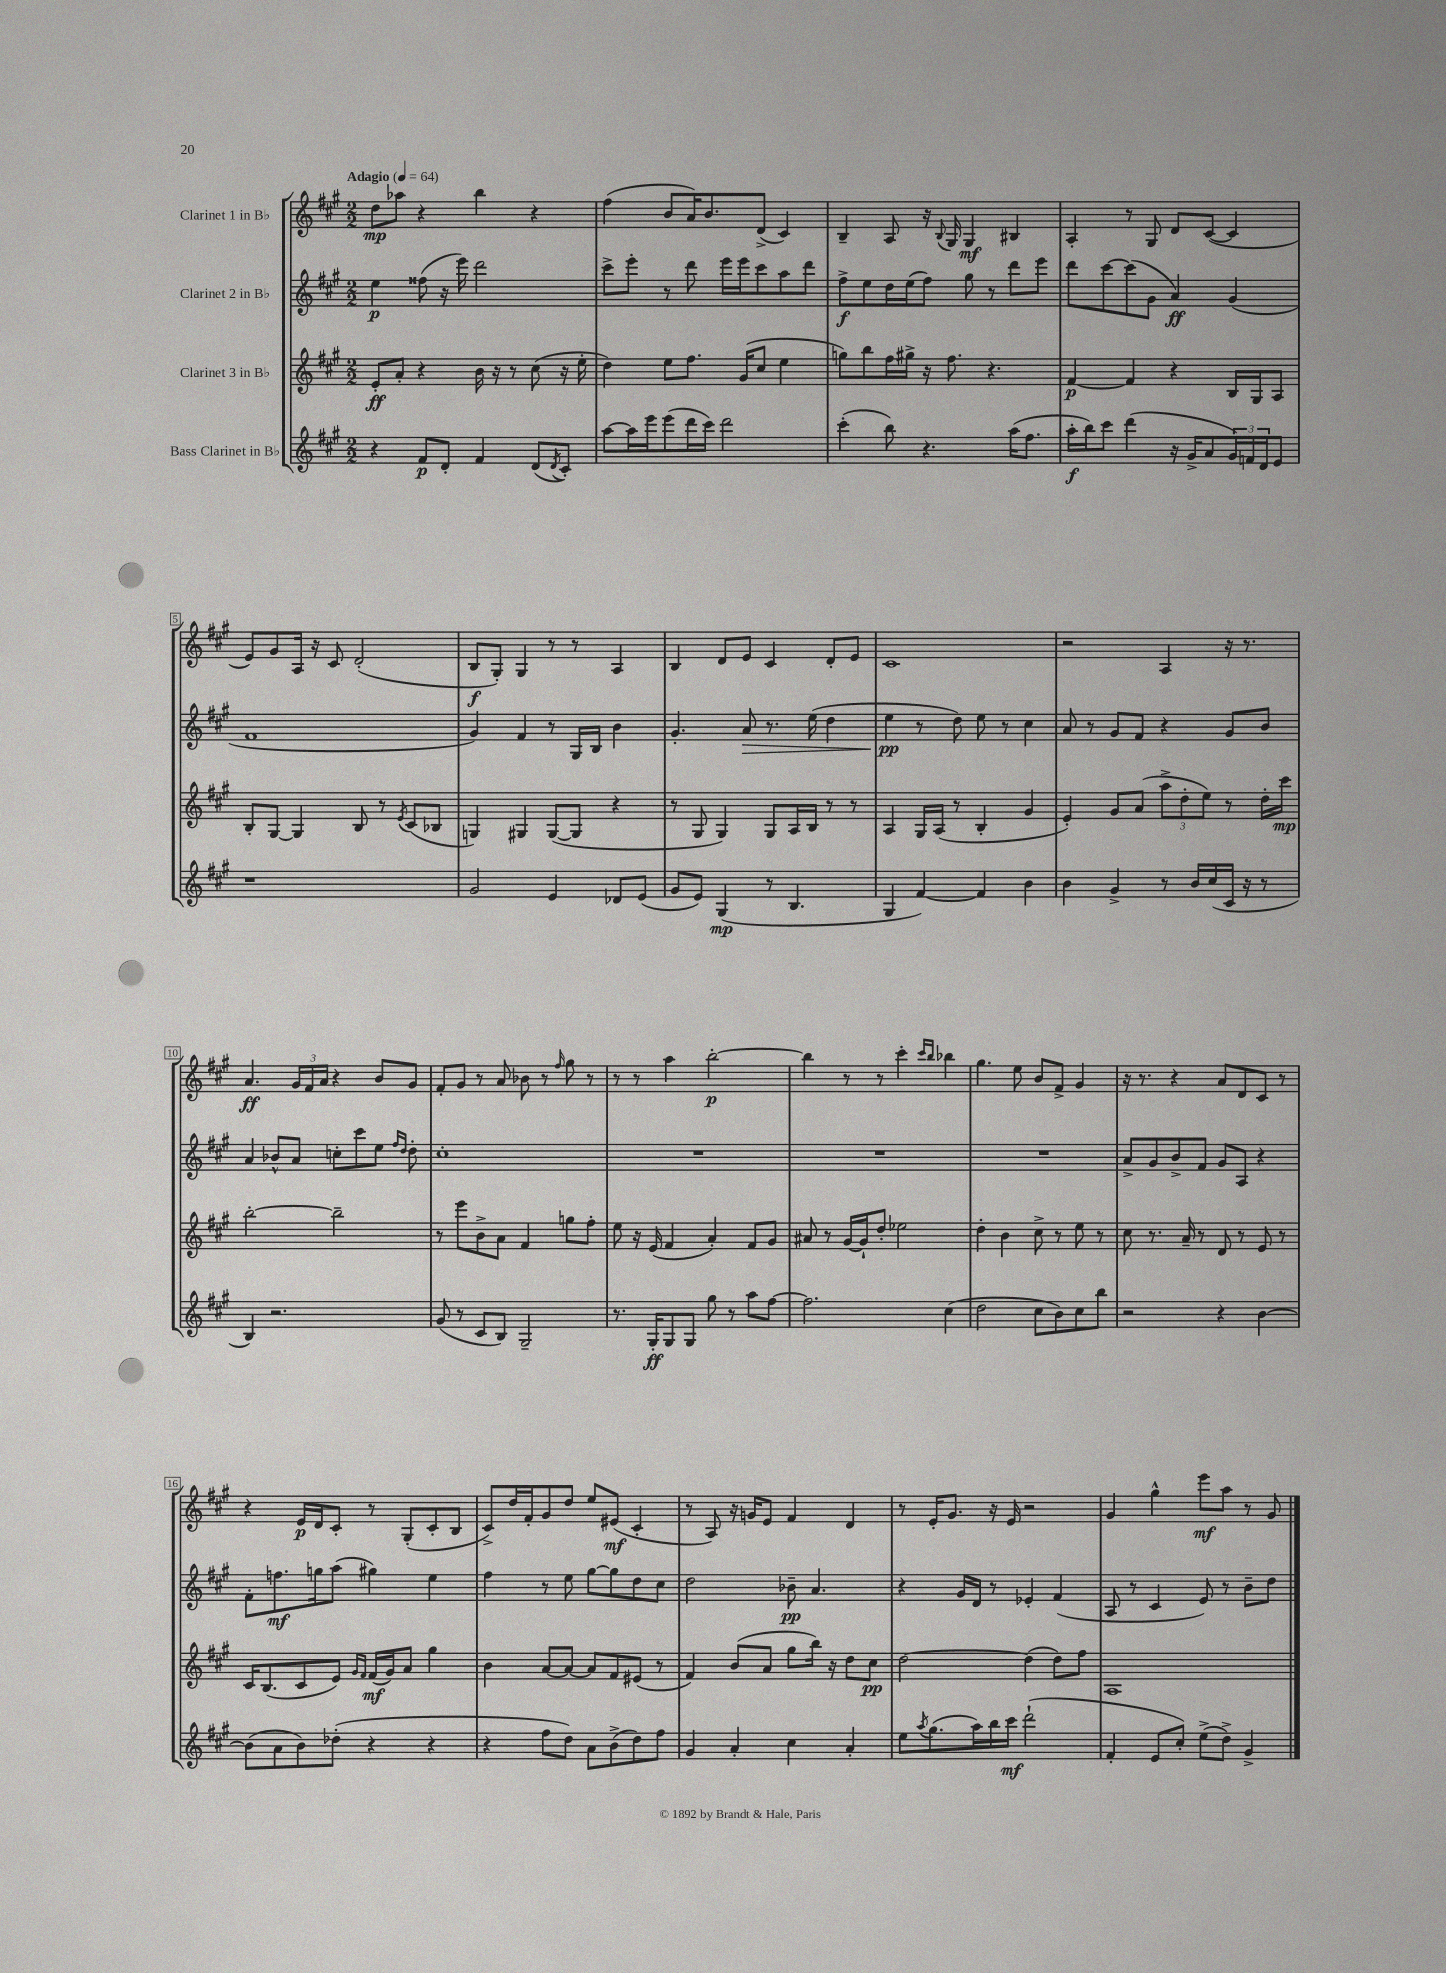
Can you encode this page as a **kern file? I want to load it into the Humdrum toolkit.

**kern	**dynam	**kern	**dynam	**kern	**dynam	**kern	**dynam
*part4	*part4	*part3	*part3	*part2	*part2	*part1	*part1
*staff4	*staff4	*staff3	*staff3	*staff2	*staff2	*staff1	*staff1
*I"Bass Clarinet in B♭	*	*I"Clarinet 3 in B♭	*	*I"Clarinet 2 in B♭	*	*I"Clarinet 1 in B♭	*
*clefG2	*	*clefG2	*	*clefG2	*	*clefG2	*
*k[f#c#g#]	*	*k[f#c#g#]	*	*k[f#c#g#]	*	*k[f#c#g#]	*
*M2/2	*	*M2/2	*	*M2/2	*	*M2/2	*
*MM64	*	*MM64	*	*MM64	*	*MM64	*
=1	=1	=1	=1	=1	=1	=1	=1
!	!	!	!	!	!	!LO:TX:a:B:t=Adagio	!
4r	.	8e'/L	ff	4ee\	p	8dd\L	mp
.	.	8a'/J	.	.	.	8aa-X\J	.
8f#/L	p	4r	.	(8ff##X\	.	4r	.
8d'/J	.	.	.	16r	.	.	.
.	.	.	.	16eee\)	.	.	.
4f#/	.	16b\	.	2ddd\	.	4bb\	.
.	.	16r	.	.	.	.	.
.	.	8r	.	.	.	.	.
(8d/L	.	(8cc#\	.	.	.	4r	.
8qd/	.	.	.	.	.	.	.
8c#'/J)	.	16r	.	.	.	.	.
.	.	16ee'\	.	.	.	.	.
=2	=2	=2	=2	=2	=2	=2	=2
[8aa\L	.	4dd\)	.	8ccc#^\L	.	(4ff#\	.
16aa\L]	.	.	.	8eee'\J	.	.	.
16eee\J	.	.	.	.	.	.	.
(8eee\	.	8ee\L	.	8r	.	8b/L	.
16ddd\L	.	8.ff#\J	.	8ddd\	.	16a/K)	.
16ccc#\JJ)	.	.	.	.	.	8.b/	.
2ddd\	.	.	.	16eee\LL	.	.	.
.	.	(16g#/KL	.	16eee\J	.	.	.
.	.	8cc#/J	.	8ccc#\	.	(8d^/J	.
.	.	4ee\	.	8aa\	.	4c#/)	.
.	.	.	.	8ddd\J	.	.	.
=3	=3	=3	=3	=3	=3	=3	=3
(4ccc#'\	.	8ggn\L)	.	8ff#^\L	f	4B~/	.
.	.	8bb\	.	8ee\	.	.	.
8bb\)	.	16ff#\L	.	16dd\L	.	8A/	.
.	.	16gg#X^\JJ	.	(16ee\J	.	.	.
4.r	.	16r	.	8ff#\J)	.	16r	.
.	.	.	.	.	.	8qqB/	.
.	.	8.ff#\	.	.	.	16G#/	.
.	.	.	.	8gg#\	.	4G#/	mf
.	.	4.r	.	8r	.	.	.
(16aa\KL	.	.	.	8ddd\L	.	4B#X/	.
8.ff#\J	.	.	.	.	.	.	.
.	.	.	.	8eee\J	.	.	.
=4	=4	=4	=4	=4	=4	=4	=4
16aa'\LL	f	[4f#/	p	8ddd\L	.	4A'/	.
16bb\J)	.	.	.	.	.	.	.
8ccc#\J	.	.	.	[8ccc#\	.	.	.
(4ddd\	.	4f#/]	.	(8ccc#\]	.	8r	.
.	.	.	.	8g#\J	.	8G#/	.
16r	.	4r	.	4a/)	ff	8d/L	.
16g#^/KL	.	.	.	.	.	.	.
8a/	.	.	.	.	.	([8c#/J	.
24g#/L)	.	16B/LL	.	(4g#/	.	4c#/]	.
24fn/	.	.	.	.	.	.	.
.	.	16G#/J	.	.	.	.	.
24d/J	.	.	.	.	.	.	.
8e/J	.	8A/J	.	.	.	.	.
!!LO:LB:g=z
=5	=5	=5	=5	=5	=5	=5	=5
1r	.	8B'/L	.	1f#	.	8e/L)	.
.	.	[8G#/J	.	.	.	8g#/	.
.	.	4G#/]	.	.	.	16A/Jk	.
.	.	.	.	.	.	16r	.
.	.	.	.	.	.	8c#/	.
.	.	8B/	.	.	.	(2d'/	.
.	.	8r	.	.	.	.	.
.	.	8qe/	.	.	.	.	.
.	.	(8c#/L	.	.	.	.	.
.	.	8B-X/J	.	.	.	.	.
=6	=6	=6	=6	=6	=6	=6	=6
2g#/	.	4Gn/)	.	4g#/)	.	8B/L	f
.	.	.	.	.	.	8G#'/J)	.
.	.	4G#X/	.	4f#/	.	4G#/	.
4e/	.	([8G#/L	.	8r	.	8r	.
.	.	8G#/J]	.	16G#/LL	.	8r	.
.	.	.	.	16B/JJ	.	.	.
8d-X/L	.	4r	.	4b\	.	4A/	.
(8e/J	.	.	.	.	.	.	.
=7	=7	=7	=7	=7	=7	=7	=7
8g#/L	.	8r	.	4.g#'/	.	4B/	.
8e/J)	.	8G#/	.	.	.	.	.
(4G#/	mp	4G#/)	.	.	.	8d/L	.
!	!	!	!	!	!LO:HP:b	!	!
.	.	.	.	8a/	>	8e/J	.
8r	.	8G#/L	.	8.r	.	4c#/	.
4.B/	.	16A/L	.	.	.	.	.
.	.	16B/JJ	.	(16ee\	.	.	.
.	.	8r	.	4dd\	.	8d'/L	.
.	.	8r	.	.	.	8e/J	.
=8	=8	=8	=8	=8	=8	=8	=8
4G#/	.	4A/	.	4ee\	pp	1c#	.
[4f#/)	.	16G#/LL	.	8r	]	.	.
.	.	(16A/JJ	.	.	.	.	.
.	.	8r	.	8dd\)	.	.	.
4f#/]	.	4B'/	.	8ee\	.	.	.
.	.	.	.	8r	.	.	.
4b\	.	4g#/	.	4cc#\	.	.	.
=9	=9	=9	=9	=9	=9	=9	=9
4b\	.	4e'/)	.	8a/	.	2r	.
.	.	.	.	8r	.	.	.
4g#^/	.	8g#/L	.	8g#/L	.	.	.
.	.	(8a/J	.	8f#/J	.	.	.
8r	.	12aa^\L	.	4r	.	4A/	.
.	.	12dd'\	.	.	.	.	.
16b/LL	.	.	.	.	.	.	.
.	.	12ee\J)	.	.	.	.	.
(16cc#/	.	.	.	.	.	.	.
16c#/JJ	.	8r	.	8g#/L	.	16r	.
16r	.	.	.	.	.	8.r	.
8r	.	16dd'\LL	.	8b/J	.	.	.
.	.	16ccc#\JJ	mp	.	.	.	.
!!LO:LB:g=z
=10	=10	=10	=10	=10	=10	=10	=10
4B/)	.	[2bb'\	.	4a/	.	4.a/	ff
2.r	.	.	.	8b-X^^/L	.	.	.
.	.	.	.	8a/J	.	24g#/LL	.
.	.	.	.	.	.	24f#/	.
.	.	.	.	.	.	24a/JJ	.
.	.	2bb~\]	.	8ccn'\L	.	4r	.
.	.	.	.	8ccc#\	.	.	.
.	.	.	.	8ee\J	.	8b/L	.
.	.	.	.	16qqff#/LL	.	.	.
.	.	.	.	16qqdd/JJ	.	.	.
.	.	.	.	8dd'\	.	8g#/J	.
=11	=11	=11	=11	=11	=11	=11	=11
(8g#/	.	8r	.	1cc#'	.	8f#'/L	.
8r	.	8eee\L	.	.	.	8g#/J	.
8c#/L	.	8b^\	.	.	.	8r	.
8B/J)	.	8a\J	.	.	.	8a/	.
2G#~/	.	4f#/	.	.	.	8b-X\	.
.	.	.	.	.	.	8r	.
.	.	.	.	.	.	16qqff#/	.
.	.	8ggn\L	.	.	.	8gg#\	.
.	.	8ff#'\J	.	.	.	8r	.
=12	=12	=12	=12	=12	=12	=12	=12
8.r	.	8ee\	.	1r	.	8r	.
.	.	16r	.	.	.	8r	.
16G#'/KL	ff	(16e/	.	.	.	.	.
8G#/	.	4f#/	.	.	.	4aa\	.
8G#/J	.	.	.	.	.	.	.
8gg#\	.	4a'/)	.	.	.	[2bb'\	p
8r	.	.	.	.	.	.	.
8aa\L	.	8f#/L	.	.	.	.	.
[8ff#\J	.	8g#/J	.	.	.	.	.
=13	=13	=13	=13	=13	=13	=13	=13
2.ff#\]	.	8a#X/	.	1r	.	4bb\]	.
.	.	8r	.	.	.	.	.
.	.	[16g#/LL	.	.	.	8r	.
.	.	16g#`/J]	.	.	.	.	.
.	.	8dd'/J	.	.	.	8r	.
.	.	2ee-X\	.	.	.	4ccc#'\	.
.	.	.	.	.	.	16qqccc#/LL	.
.	.	.	.	.	.	16qqbb/JJ	.
(4cc#\	.	.	.	.	.	4bb-X\	.
=14	=14	=14	=14	=14	=14	=14	=14
2dd\	.	4dd'\	.	1r	.	4.gg#\	.
.	.	4b\	.	.	.	.	.
.	.	.	.	.	.	8ee\	.
8cc#\L	.	8cc#^\	.	.	.	8b/L	.
8b\)	.	8r	.	.	.	8f#^/J	.
8cc#\	.	8ee\	.	.	.	4g#/	.
8bb\J	.	8r	.	.	.	.	.
=15	=15	=15	=15	=15	=15	=15	=15
2r	.	8cc#\	.	8a^/L	.	16r	.
.	.	.	.	.	.	8.r	.
.	.	8.r	.	8g#/	.	.	.
.	.	.	.	8b^/	.	4r	.
.	.	16a~/	.	.	.	.	.
.	.	8r	.	8f#/J	.	.	.
4r	.	8d/	.	8g#/L	.	8a/L	.
.	.	8r	.	8A/J	.	8d/	.
[4b\	.	8e/	.	4r	.	8c#/J	.
.	.	8r	.	.	.	8r	.
!!LO:LB:g=z
=16	=16	=16	=16	=16	=16	=16	=16
(8b\L]	.	16c#/KL	.	8f#'\L	.	4r	.
.	.	(8.B/	.	.	.	.	.
8a\	.	.	.	8.ffn\	mf	.	.
8b\)	.	8c#/	.	.	.	16e/LL	p
.	.	.	.	16ggn\k	.	16d/J	.
(8dd-X'\J	.	8e/J)	.	(8aa\J	.	8c#'/J	.
.	.	16qqg#/LL	.	.	.	.	.
.	.	16qqf#/JJ	.	.	.	.	.
4r	.	(16f#/LL	mf	4gg#X\)	.	8r	.
.	.	16g#/J)	.	.	.	.	.
.	.	8a/J	.	.	.	(8G#'/L	.
4r	.	4gg#\	.	4ee\	.	8c#'/	.
.	.	.	.	.	.	8B/J	.
=17	=17	=17	=17	=17	=17	=17	=17
4r	.	4b\	.	4ff#\	.	8c#^/L)	.
.	.	.	.	.	.	16dd/L	.
.	.	.	.	.	.	16f#'/J	.
8ff#\L	.	[8a/L	.	8r	.	8g#/	.
8dd\J)	.	8a/J_	.	8ee\	.	8dd/J	.
8a\L	.	8a/L]	.	[8gg#\L	.	8ee/L	.
(8b^\	.	8f#/	.	8gg#\]	.	(8e#X/J	mf
8dd\)	.	(8e#X/J	.	8dd\	.	4c#'/	.
8ff#\J	.	8r	.	8cc#\J	.	.	.
=18	=18	=18	=18	=18	=18	=18	=18
4g#/	.	4f#/)	.	2dd\	.	8r	.
.	.	.	.	.	.	8A/)	.
4a'/	.	(8b/L	.	.	.	16r	.
.	.	.	.	.	.	16gn/KL	.
.	.	8a/J	.	.	.	8e/J	.
4cc#\	.	8gg#\L	.	8b-X~\	pp	4f#/	.
.	.	16bb\Jk)	.	4.a/	.	.	.
.	.	16r	.	.	.	.	.
4a'/	.	8dd\L	.	.	.	4d/	.
.	.	8cc#\J	pp	.	.	.	.
=19	=19	=19	=19	=19	=19	=19	=19
8ee\L	.	[2dd\	.	4r	.	8r	.
8qaa/	.	.	.	.	.	.	.
(8.gg#\	.	.	.	.	.	16e'/KL	.
.	.	.	.	.	.	8.g#/J	.
.	.	.	.	16g#/LL	.	.	.
16aa\L)	.	.	.	16d/JJ	.	.	.
16bb\	.	.	.	8r	.	16r	.
16ccc#\JJ	mf	.	.	.	.	16e/	.
(2ddd`\	.	(4dd\]	.	4e-X'/	.	2r	.
.	.	8dd\L)	.	(4f#/	.	.	.
.	.	8ff#\J	.	.	.	.	.
=20	=20	=20	=20	=20	=20	=20	=20
4f#'/	.	1A	.	8A/	.	4g#/	.
.	.	.	.	8r	.	.	.
8e/L	.	.	.	4c#/	.	4gg#^^\	.
8cc#'/J)	.	.	.	.	.	.	.
(8ee^\L	.	.	.	8e/)	.	8eee\L	mf
8dd^\J)	.	.	.	8r	.	8aa\J	.
4g#^/	.	.	.	8b~\L	.	8r	.
.	.	.	.	8dd\J	.	8g#/	.
==	==	==	==	==	==	==	==
*-	*-	*-	*-	*-	*-	*-	*-
